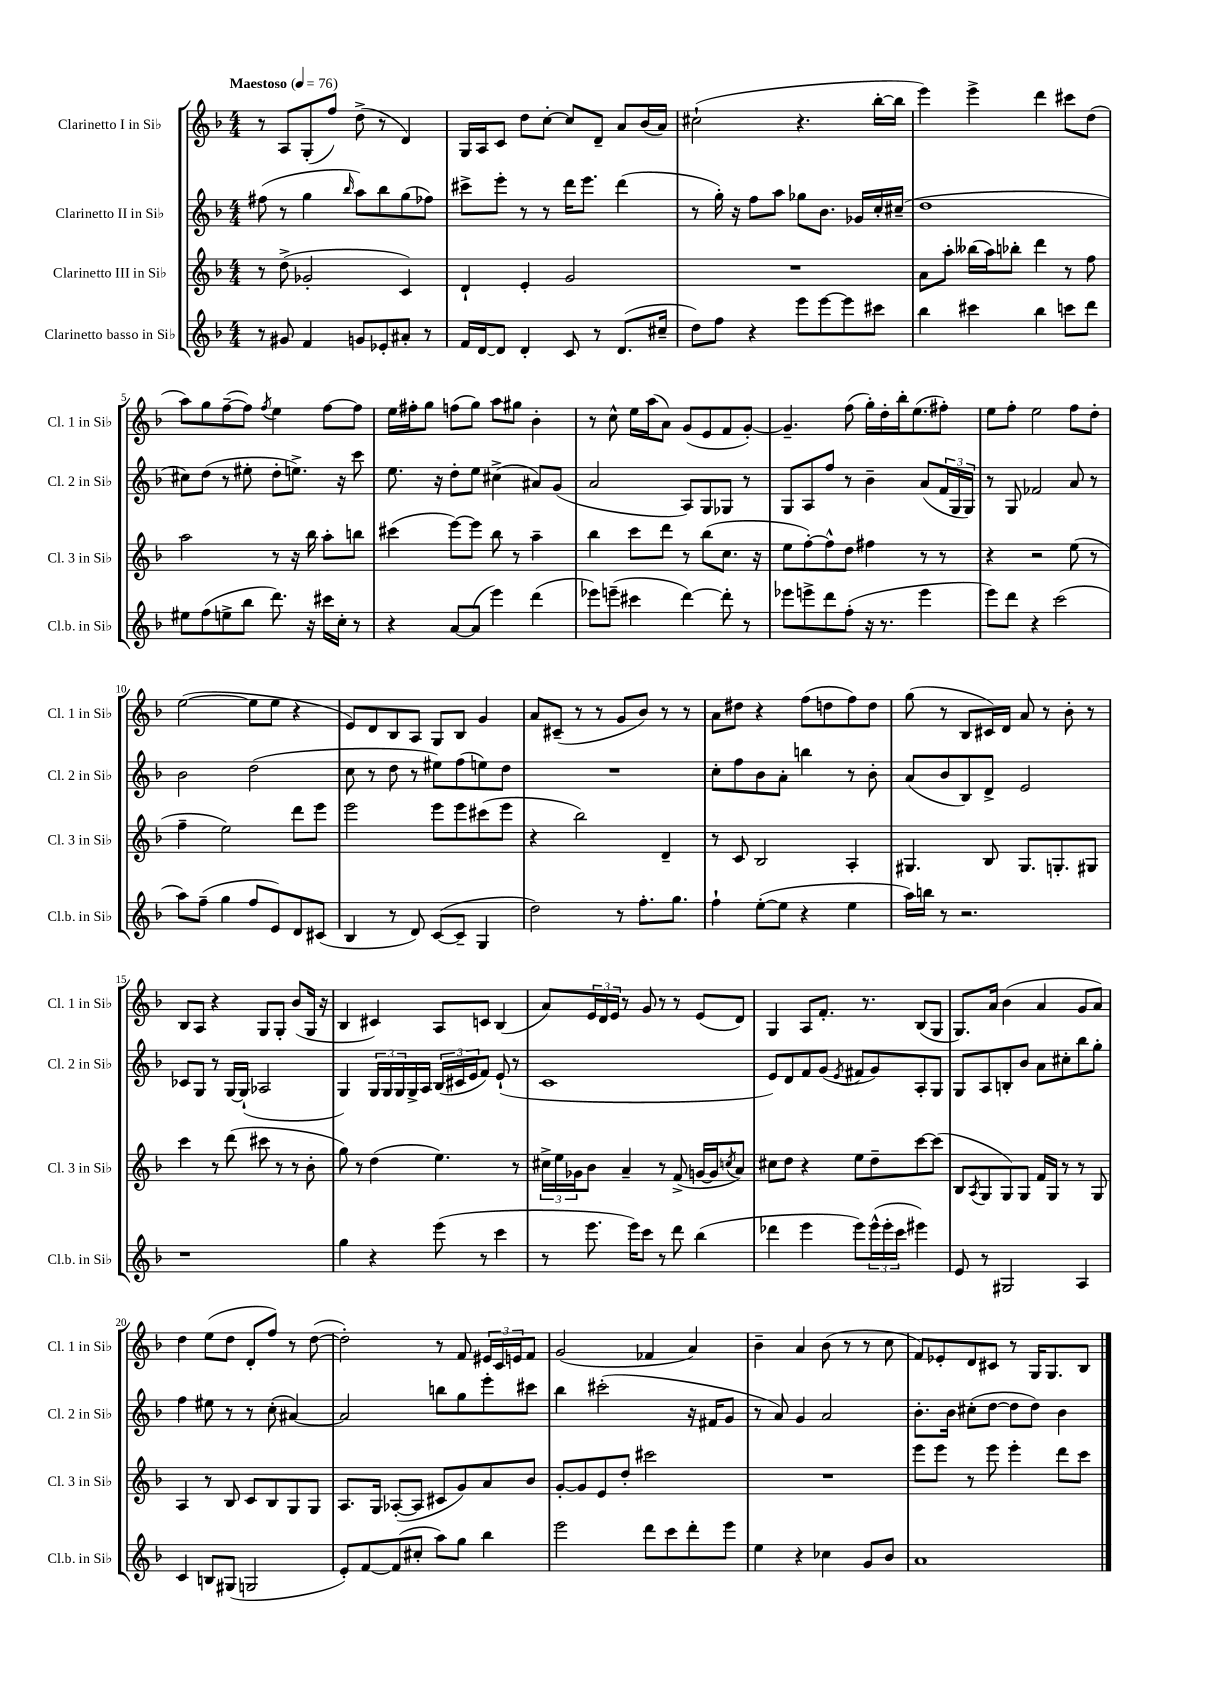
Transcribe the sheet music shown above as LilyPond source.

<<
\new StaffGroup <<
\new Staff = "s0" \with { instrumentName = "Clarinetto I in Sib" shortInstrumentName = "Cl. 1 in Sib" } {
    \clef treble \key f \major \numericTimeSignature \time 4/4 \tempo "Maestoso" 4 = 76
    r8 a8 g8-.( f''8) d''8->( r8 d'4) |
    g16 a16 c'8 d''8 c''8~-. c''8 d'8-- a'8 bes'16( a'16) |
    cis''2-!( r4. bes''16~-. bes''16 |
    e'''4) e'''4-> d'''4 cis'''8 d''8( |
    a''8) g''8 f''8~--( f''8) \acciaccatura { f''8 } e''4 f''8~ f''8 |
    e''16 fis''16-. g''8 f''8( g''8) a''8 gis''8 bes'4-. |
    r8 c''8-^ e''16 a''16( a'8) g'8( e'8 f'8 g'8~-.) |
    g'4.-- f''8( g''16-.) d''16-. bes''16-. e''8.( fis''8-.) |
    e''8 f''8-. e''2 f''8 d''8-. |
    e''2~( e''8 e''8 r4 |
    e'8) d'8 bes8 a8 g8 bes8 g'4 |
    a'8 cis'8--( r8 r8 g'8 bes'8) r8 r8 |
    a'8 dis''8 r4 f''8( d''8 f''8) d''8 |
    g''8( r8 bes8 cis'16) d'16 a'8 r8 bes'8-. r8 |
    bes8 a8 r4 g8 g8-. bes'8( g16 r16 |
    bes4 cis'4) a8 c'8 bes4( |
    a'8) \tuplet 3/2 { e'16 d'16 e'16 } r8 g'8 r8 r8 e'8( d'8) |
    g4 a8 f'8.-. r8. bes8( g8 |
    g8.) a'16 bes'4( a'4 g'8 a'8) |
    d''4 e''8( d''8 d'8-. f''8) r8 d''8~( |
    d''2-.) r8 f'8 \tuplet 3/2 { eis'16 c'16 e'16 } f'8 |
    g'2( fes'4 a'4) |
    bes'4-- a'4 bes'8( r8 r8 c''8 |
    f'8) ees'8-. d'8 cis'8 r8 g16 g8. bes8 \bar "|." |
}
\new Staff = "s1" \with { instrumentName = "Clarinetto II in Sib" shortInstrumentName = "Cl. 2 in Sib" } {
    \clef treble \key f \major \numericTimeSignature \time 4/4
    fis''8( r8 g''4 \grace { bes''16 } a''8) bes''8 g''8( fes''8) |
    cis'''8-> e'''8-. r8 r8 d'''16 e'''8. d'''4( |
    r8 g''16-.) r16 f''8 a''8 ges''8 bes'8. ges'16 c''16-. cis''16--( |
    d''1 |
    cis''8) d''8( r8 eis''8-. d''8-. e''8.->) r16 c'''8 |
    e''8. r16 d''8-. e''8 cis''4->( ais'8) g'8( |
    a'2 a8) g8 ges8 r8 |
    g8 a8 f''8 r8 bes'4-- a'8( \tuplet 3/2 { f'16 g16 g16) } |
    r8 g8 fes'2 a'8 r8 |
    bes'2 d''2( |
    c''8 r8 d''8 r8 eis''8) f''8( e''8) d''8 |
    R1 |
    c''8-. f''8 bes'8 a'8-. b''4 r8 bes'8-. |
    a'8( bes'8 bes8) d'8-> e'2 |
    ces'8 g8 r8 g16~ g16-!( aes2 |
    g4) \tuplet 3/2 { g16 g16 g16 } g16-> a16 \tuplet 3/2 { bes16( cis'16 e'16 } f'8) e'8-!( r8 |
    c'1 |
    e'8) d'8 f'8 g'8( \acciaccatura { e'8 } fis'8 g'8) a8-. g8 |
    g8 a8 b8-. bes'8 a'8 cis''8-. bes''8 g''8-. |
    f''4 eis''8 r8 r8 c''8-.( ais'4~) |
    ais'2 b''8 g''8 e'''8-. cis'''8 |
    bes''4 cis'''2-.( r16 fis'16 g'8 |
    r8 a'8) g'4 a'2 |
    bes'8.-. bes'16 cis''8-.( d''8~ d''8 d''8) bes'4 \bar "|." |
}
\new Staff = "s2" \with { instrumentName = "Clarinetto III in Sib" shortInstrumentName = "Cl. 3 in Sib" } {
    \clef treble \key f \major \numericTimeSignature \time 4/4
    r8 d''8->( ges'2-. c'4) |
    d'4-! e'4-. g'2 |
    R1 |
    a'8 a''8-. beses''16( a''16) bes''8-. d'''4 r8 f''8 |
    a''2 r8 r16 bes''16 a''8-. b''8 |
    cis'''4( e'''8~) e'''8 bes''8 r8 a''4-- |
    bes''4 c'''8 d'''8 r8 bes''8( c''8. r16 |
    e''8 f''8~-.) f''8-^ d''8 fis''4 r8 r8 |
    r4 r2 e''8( r8 |
    f''4-- e''2) d'''8 e'''8 |
    e'''2 e'''8 e'''8 cis'''8( e'''8 |
    r4 bes''2) d'4-- |
    r8 c'8 bes2 a4-. |
    gis4. bes8 gis8. g8.-. gis8 |
    c'''4 r8 d'''8( cis'''8 r8 r8 bes'8-. |
    g''8) r8 d''4( e''4.) r8 |
    \tuplet 3/2 { cis''16-> e''16 ges'16 } bes'8 a'4-- r8 f'8->( g'16~ g'16 \acciaccatura { c''8 } a'8) |
    cis''8 d''8 r4 e''8 d''8-- c'''8~ c'''8( |
    bes8 \acciaccatura { a8 } g8 g8) g8 f'16 g16 r8 r8 g8 |
    a4 r8 bes8 c'8 bes8 g8 g8 |
    a8. g16 aes8~-.( aes8 cis'8 g'8) a'8 bes'8 |
    g'8~-. g'8 e'8 d''8-. cis'''2 |
    R1 |
    e'''8 e'''8 r8 e'''8 e'''4-. d'''8 c'''8 \bar "|." |
}
\new Staff = "s3" \with { instrumentName = "Clarinetto basso in Sib" shortInstrumentName = "Cl.b. in Sib" } {
    \clef treble \key f \major \numericTimeSignature \time 4/4
    r8 gis'8 f'4 g'8 ees'8-. ais'8-. r8 |
    f'16 d'16~ d'8 d'4-. c'8 r8 d'8.( cis''16-- |
    d''8) f''8 r4 e'''8 e'''8~ e'''8 cis'''8 |
    bes''4 cis'''4 bes''4 c'''8 d'''8 |
    eis''8 f''8( e''8-> bes''8 d'''8.) r16 cis'''16 c''16-. r8 |
    r4 a'8~ a'8( e'''4) d'''4( |
    ees'''8) e'''8--( cis'''4 d'''4~) d'''8-. r8 |
    ees'''8 e'''8-> d'''8 f''8-.( r16 r8. e'''4 |
    e'''8) d'''8 r4 c'''2( |
    a''8) f''8--( g''4 f''8 e'8) d'8 cis'8( |
    bes4 r8 d'8) c'8~( c'8-- g4 |
    d''2) r8 f''8.-. g''8. |
    f''4-! e''8~-.( e''8 r4 e''4 |
    a''16) b''16 r8 r2. |
    r1 |
    g''4 r4 e'''8( r8 c'''4 |
    r8 e'''8. e'''16) c'''8 r8 d'''8 bes''4( |
    des'''4 e'''4 e'''8) \tuplet 3/2 { e'''16-^( e'''16-. c'''16 } eis'''4) |
    e'8 r8 gis2 a4 |
    c'4 b8 gis8( g2 |
    e'8-.) f'8~ f'8( cis''8-. a''8) g''8 bes''4 |
    e'''2 d'''8 c'''8 d'''8-. e'''8 |
    e''4 r4 ces''4 g'8 bes'8 |
    a'1 \bar "|." |
}
>>
>>
